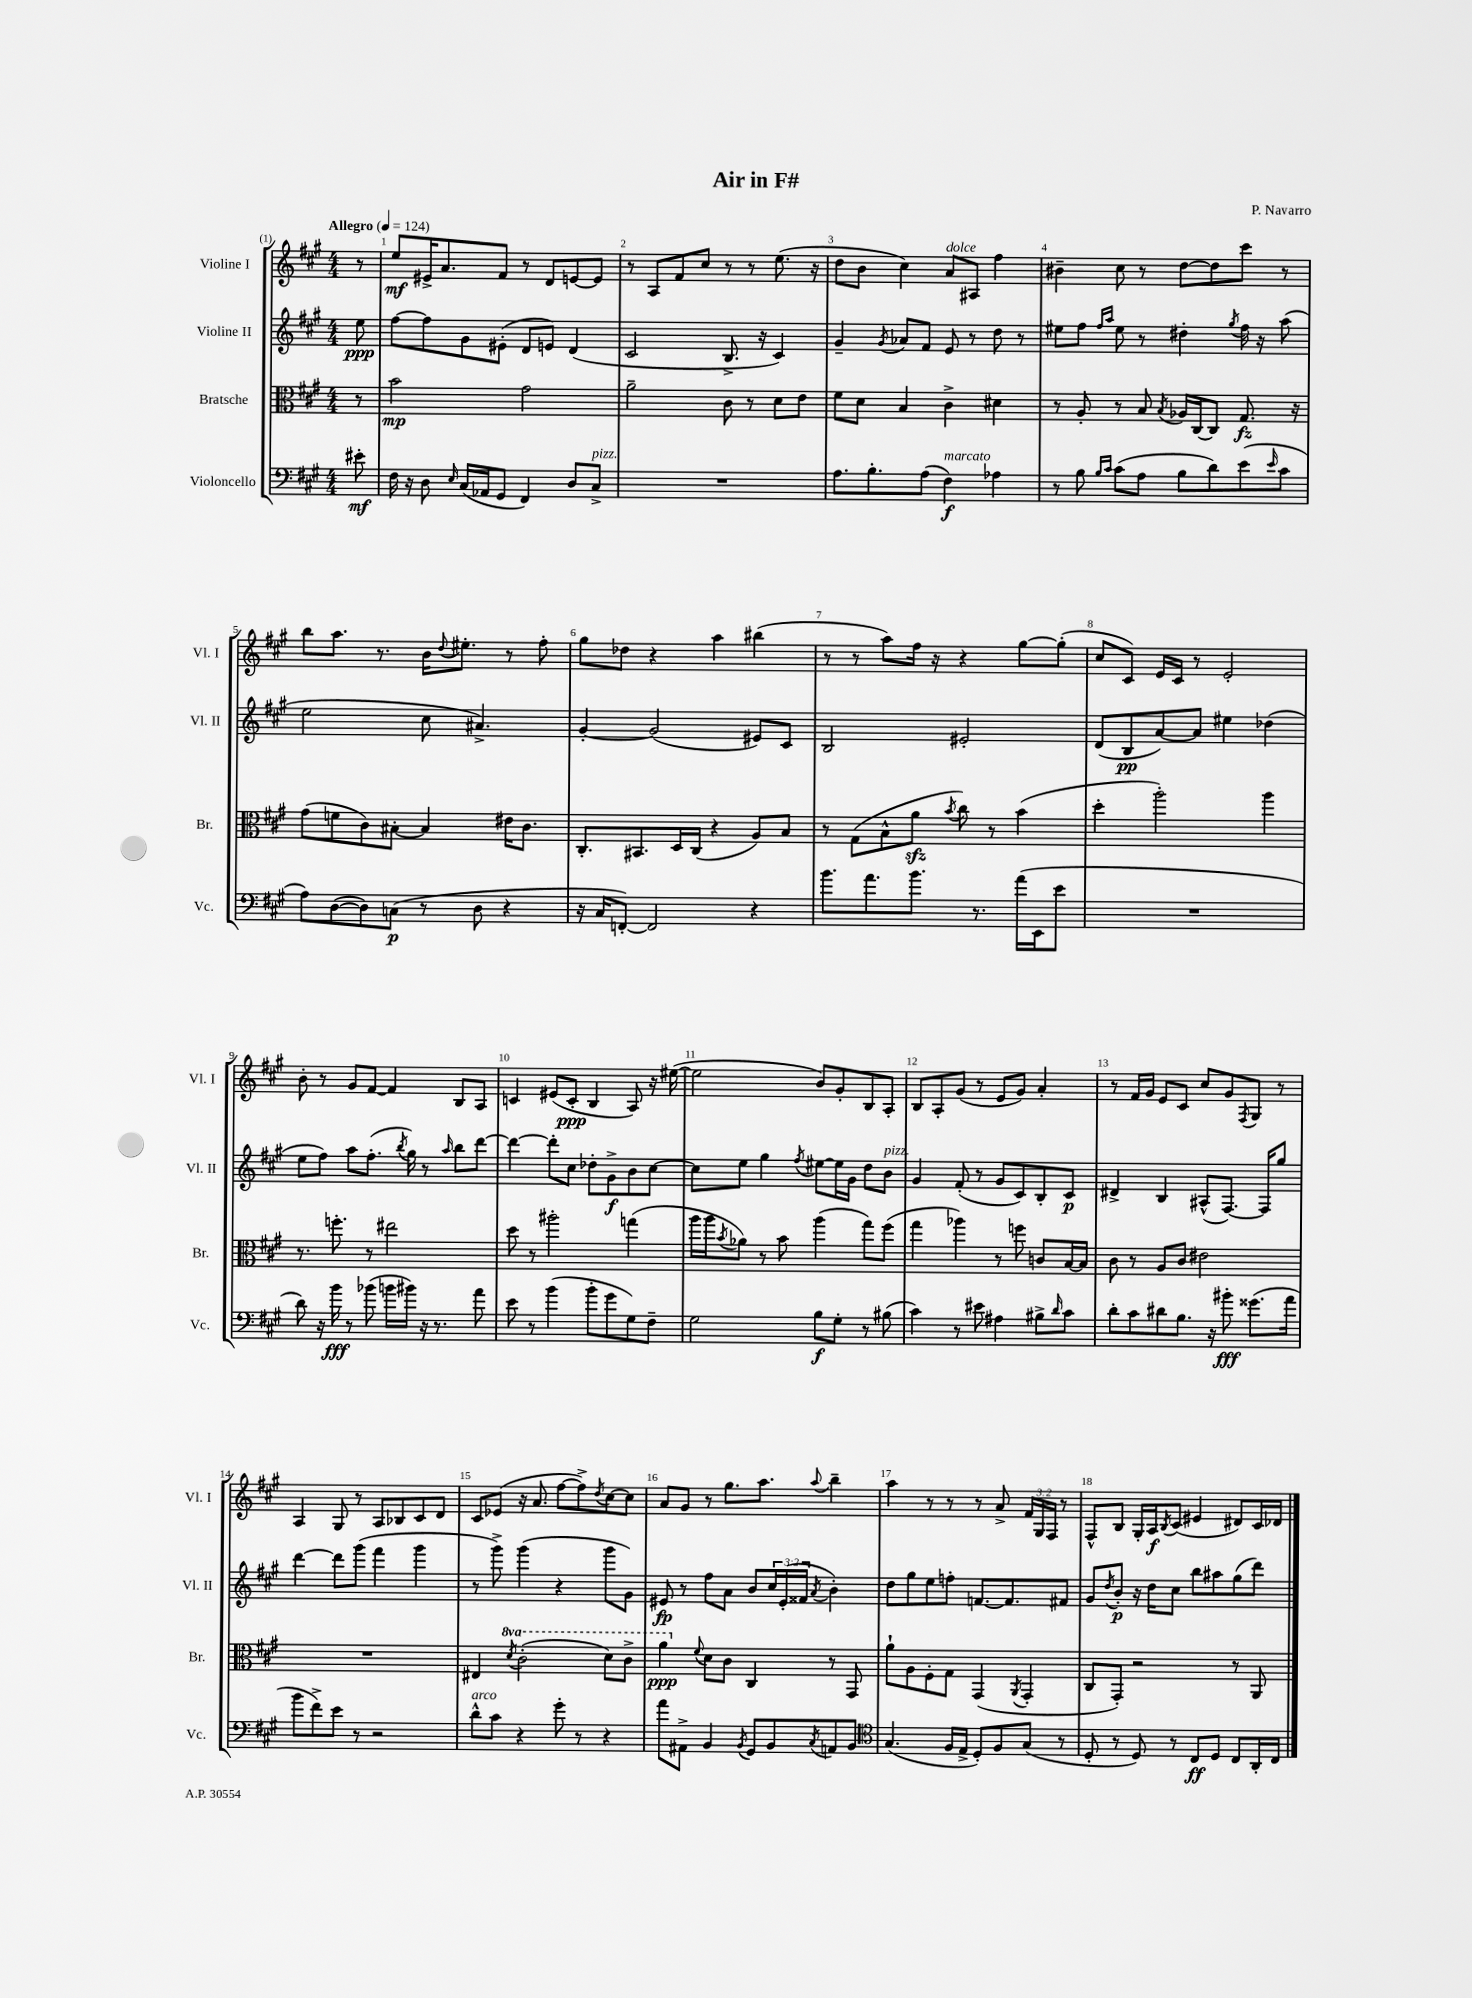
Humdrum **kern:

**kern	**kern	**kern	**kern
*staff4	*staff3	*staff2	*staff1
*clefF4	*clefC3	*clefG2	*clefG2
*k[f#c#g#]	*k[f#c#g#]	*k[f#c#g#]	*k[f#c#g#]
*M4/4	*M4/4	*M4/4	*M4/4
*MM124	*MM124	*MM124	*MM124
8e#'	8r	8ee	8r
=	=	=	=
16F#	2b	[8ff#	8ee
16r	.	.	.
8D	.	8ff#]	16e#^
.	.	.	8.a
16qqE	.	.	.
(16C#	.	8g#	.
16AA-	.	.	.
8GG#	.	(8e#'	8f#
4FF#)	2g#	8d	8r
.	.	8e)	8d
8D	.	(4d	[8e
8C#^	.	.	8e]
=	=	=	=
1r	2a~	2c#	8r
.	.	.	8A
.	.	.	8f#
.	.	.	8cc#
.	8c#	8.B^	8r
.	8r	.	8r
.	.	16r	.
.	8d	4c#)	(8.ee
.	8e	.	.
.	.	.	16r
=	=	=	=
8.A	8f#	4g#~	8dd
.	8d	.	8b
8.B'	.	.	.
.	.	8qg#	.
.	4B	8a-	4cc#)
(8A	.	8f#	.
4F#)	4c#^	8e	8a
.	.	8r	8A#
4A-	4d#	8dd	4ff#
.	.	8r	.
=	=	=	=
8r	8r	8ee#	4b#~
8B	8A'	8ff#	.
16qqB	.	16qqff#	.
16qqc#	.	16qqaa	.
(8c#	8r	8ee#	8cc#
8A	8B	8r	8r
.	8qB	.	.
8B	16A-	4dd#'	[8dd
.	[16C#	.	.
8d)	8C#]	.	8dd]
.	.	8qgg#	.
(8e	8.G#	16ff#	8ccc#
.	.	16r	.
16qqe	.	.	.
8c#	.	(8aa	8r
.	16r	.	.
=	=	=	=
8A)	(8g#	2ee	8bb
([8D	8f	.	8.aa
8D])	8c#)	.	.
.	.	.	8.r
(8C	[8B#'	.	.
8r	4B#]	8cc#	16b
.	.	.	8qqdd
.	.	.	8.ee#'
8D	.	4.a#^)	.
4r	16e#	.	8r
.	8.c#	.	.
.	.	.	8ff#'
=	=	=	=
16r	8.C#'	[4g#'	8gg#
16C#	.	.	.
[8FF')	.	.	8dd-
.	8.BB#	.	.
2FF]	.	(2g#]	4r
.	16D	.	.
.	(16C#	.	.
.	4r	.	4aa
4r	8A)	8e#)	(4bb#
.	8B	8c#	.
=	=	=	=
8.b	8r	2B	8r
.	(8G#	.	8r
8.a	.	.	.
.	8B^^	.	8aa)
8.b	8a	.	16ff#
.	.	.	16r
.	8qb	.	.
.	8cc#)	2e#'	4r
8.r	.	.	.
.	8r	.	.
(16a	(4b	.	[8gg#
16EE	.	.	.
8e	.	.	(8gg#']
=	=	=	=
1r	4dd'	(8d	8cc#
.	.	8B	8c#)
.	2aa')	[8a)	16e
.	.	.	16c#
.	.	8a]	8r
.	.	4ee#	2e'
.	4aa	(4dd-	.
=	=	=	=
8d)	8.r	8ee	8b'
16r	.	8ff#)	8r
16b	8.ff'	.	.
8r	.	8aa	8g#
(8b-	8r	(8.ff#'	[8f#
16b	2ee#	.	4f#]
.	.	8qbb	.
16b#)	.	16gg#)	.
16r	.	8r	.
8.r	.	.	.
.	.	16qqaa	.
.	.	8bb	8B
8a	.	[8ddd	8A
=	=	=	=
8e	8dd	4ddd_	4c
8r	8r	.	.
(4b	2aa#'	8ddd']	(8e#
.	.	8cc#	8c'
8b'	.	8dd-'	4B
8g#	.	8g#^	.
8G#)	(4gg	8b	8A)
8F#~	.	[8cc#	16r
.	.	.	([16ee#
=	=	=	=
2G#	16aa	8cc#]	2ee#]
.	16aa	.	.
.	8qb	.	.
.	8a-)	8ee	.
.	8r	4gg#	.
.	8b	.	.
.	.	8qff#	.
8B	(4aa	[8ee#	8b)
8G#'	.	16ee#]	8g#'
.	.	16g#	.
8r	8gg#)	8dd	8B
(8B#	(8ff#	8b	8A'
=	=	=	=
4c#)	4gg#	4g#	8B
.	.	.	8A'
8r	4aa-)	(8f#'	(8g#
8e#	.	8r	8r
4A#	8r	8g#	8e
.	8ff	8c#)	8g#)
8B#^	8c	8B'	4a'
16qqd	.	.	.
8c#	[16B	8c#	.
.	16B]	.	.
=	=	=	=
8d'	8c#	4d#^	8r
8c#	8r	.	16f#
.	.	.	16g#
8d#	8A	4B	8e
8.B	8c#	.	8c#
.	2e#	(8A#^^	8cc#
16r	.	.	.
8b#'	.	[8.F#)	8g#
.	.	.	8qF#
(8.g##	.	.	8G#
.	.	16F#]	.
.	.	8gg#	8r
16a	.	.	.
=	=	=	=
8b	1r	[4ddd	4A
8f#^)	.	.	.
8e	.	8ddd]	8G#
8r	.	(8ggg#	8r
2r	.	4fff#	8A
.	.	.	8B-
.	.	4ggg#	8c#
.	.	.	8d
=	=	=	=
8d^^	4E#	8r	8c#
8c#	.	8ggg#^)	(8e-
.	8qdd	.	.
4r	(2cc#'	(4ggg#	16r
.	.	.	8.a
8g#'	.	4r	[8ff#
8r	.	.	8ff#^])
.	.	.	8qdd
4r	8dd)	8ggg#	[8cc#
.	8cc#^	8g#)	8cc#]
=	=	=	=
8a	4aa	8e#	8a
8AA#^	.	8r	8g#
.	8qqf#	.	.
4BB	8d	8ff#	8r
.	8c#	8a	8.gg#
8qBB	.	.	.
8GG#	4C#	8b	.
.	.	.	8.aa
8BB	.	24cc#	.
.	.	(24e#'	.
.	.	24f##	.
8qC#	.	8qa	8qqaa
8AA	8r	4b')	4bb~
8BB	8GG#	.	.
=	=	=	=
*clefC4	*	*	*
(4.G#	8a`	8dd	4aa
.	8A	8gg#	.
.	8F#'	8ee	8r
16F#	8G#	8ff'	8r
16E^	.	.	.
8D')	(4GG#	[8.f	8r
8F#	.	.	8a^
.	.	8.f]	.
.	8qAA	.	.
(8G#	4GG#'	.	24f#
.	.	.	24G#
.	.	.	24F#
8r	.	8f#	8r
=	=	=	=
8D'	8C#	8g#	8F#^^
.	.	8qdd	.
8r	8GG#')	8b'	8B
8D)	2r	16r	16G#'
.	.	16dd	16A
.	.	.	8qB
8r	.	8cc#	(8c#
8C#	.	8bb	4e#
8D	.	8aa#	.
8C#	8r	(8gg#	8d#)
16AA'	8AA	8ddd)	16c#
16C#	.	.	16d-
==	==	==	==
*-	*-	*-	*-
